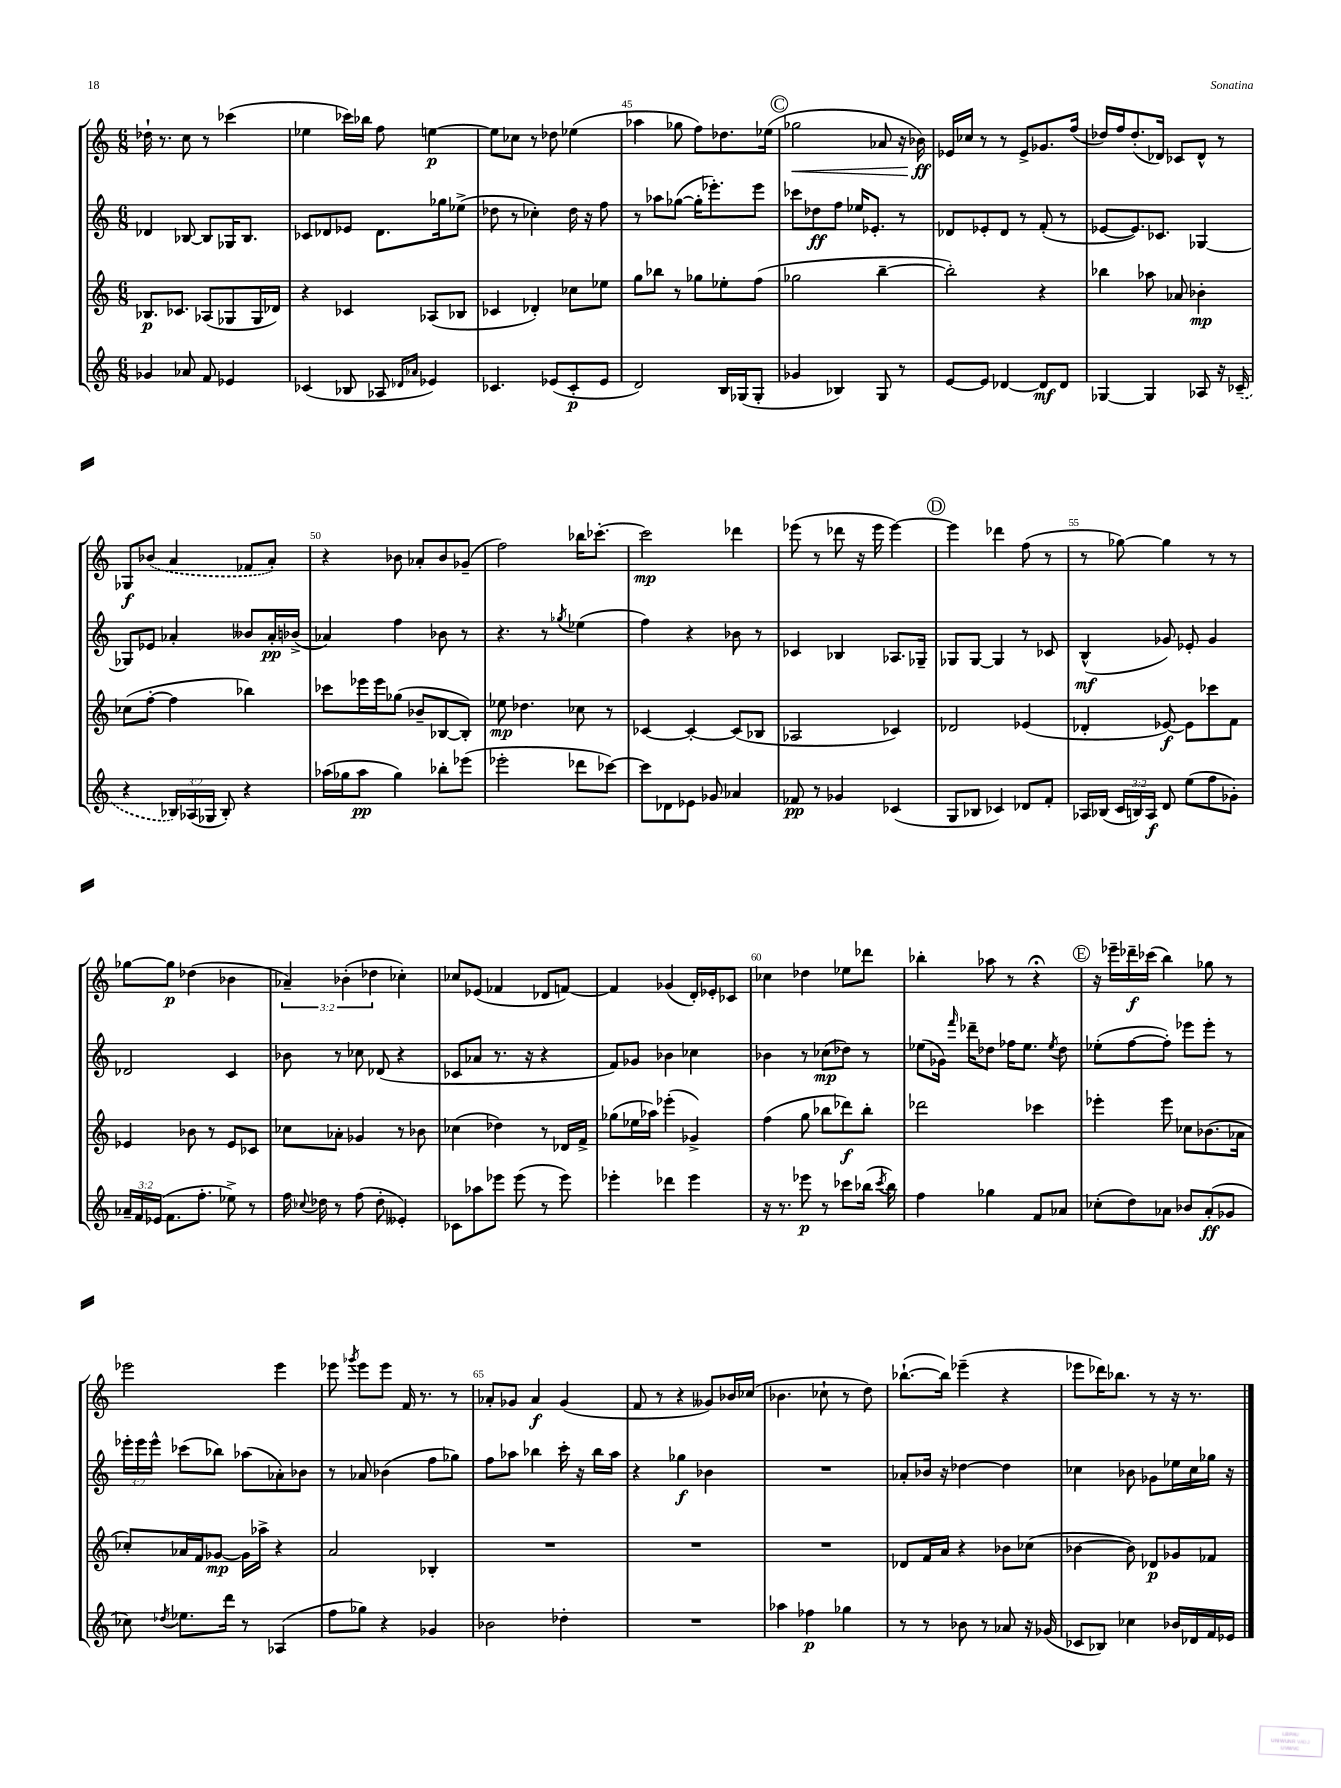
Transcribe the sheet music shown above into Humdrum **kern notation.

**kern	**kern	**kern	**kern
*staff4	*staff3	*staff2	*staff1
*clefG2	*clefG2	*clefG2	*clefG2
*k[]	*k[]	*k[]	*k[]
*M6/8	*M6/8	*M6/8	*M6/8
4g-	8.B-	4d-	16dd-`
.	.	.	8.r
.	8.c-	.	.
8a-	.	[8B-	8cc
8f	(8A-	8B-]	8r
4e-	8G-	16G-	(4ccc-
.	.	8.B-	.
.	16G-	.	.
.	16d-)	.	.
=	=	=	=
(4c-	4r	8c-	4ee-
.	.	8d-	.
8B-	4c-	8e-	16ccc-)
.	.	.	16bb-
8A-	.	8.d-	8ff
16qqd-	.	.	.
16qqa-	.	.	.
4e-)	(8A-	.	[4ee
.	.	16gg-	.
.	8B-	(8ee-^	.
=	=	=	=
4.c-	4c-	8dd-	8ee]
.	.	8r	8cc-
.	4d-')	4cc-')	8r
(8e-	.	.	8dd-
8c-'	8cc-	16dd-	(4ee-
.	.	16r	.
8e-	8ee-	8ff	.
=	=	=	=
2d)	8gg	8r	4aa-
.	8bb-	8aa-	.
.	8r	([8gg-	8gg-
.	8gg-	16gg-']	8ff)
.	.	8.eee-')	.
16B	8ee-'	.	8.dd-
(16G-	.	.	.
8G-'	(8ff	8eee-	.
.	.	.	(16ee-
=	=	=	=
4g-	2gg-	8ccc-	2gg-
.	.	8dd-	.
4B-)	.	8ff	.
.	.	16ee-	.
.	.	8.e-'	.
8G	[4bb~	.	8a-
8r	.	8r	16r
.	.	.	16b-)
=	=	=	=
[8e	2bb'])	8d-	16e-
.	.	.	16cc-
8e]	.	8e-'	8r
[4d-	.	8d-	8r
.	.	8r	8e-^
8d-]	4r	(8f'	8.g-
8d-	.	8r	.
.	.	.	(16ff
=	=	=	=
[4G-	4bb-	[8e-	16dd-)
.	.	.	16ff
.	.	8.e-])	(8.dd-'
4G-]	8aa-	.	.
.	.	8.c-	16d-)
.	8a-	.	8c-
8A-	4b-'	[4G-	8d-^^
16r	.	.	8r
(16c-~	.	.	.
=	=	=	=
4r	(8cc-	8G-]	8G-
.	[8ff'	8e-	(8b-
24B-)	4ff]	4a-'	4a
(24A-	.	.	.
24G-	.	.	.
8B-')	.	.	.
4r	4bb-)	8b--	8f-
.	.	16a-'	8a')
.	.	(16b-^	.
=	=	=	=
(16aa-	8ccc-	4a-)	4r
16gg-	.	.	.
8aa-	16eee-	.	.
.	16eee-	.	.
4gg-)	(8gg-	4ff	8b-
.	8b-~	.	8a-'
8bb-'	[8B-	8b-	8b-
(8eee-	8B-'])	8r	(8g-~
=	=	=	=
2eee-'	8ee-	4.r	2ff)
.	4.dd-	.	.
.	.	8r	.
.	.	8qgg-	.
8ddd-	8cc-	(4ee-	16bb-
.	.	.	[8.ccc-'
[8ccc-)	8r	.	.
=	=	=	=
8ccc-]	[4c-	4ff)	2ccc-]
8d-	.	.	.
8e-	4c-'_	4r	.
8g-	.	.	.
4a-	(8c-]	8b-	4ddd-
.	8B-	8r	.
=	=	=	=
8f-	2A-	4c-	(8eee-
8r	.	.	8r
4g-	.	4B-	8ddd-
.	.	.	16r
.	.	.	16eee-
(4c-	4c-)	8.A-	[4eee-)
.	.	16G-~	.
=	=	=	=
8G	2d-	8G-	4eee-]
8B-	.	[8G-	.
4c-)	.	4G-]	4ddd-
8d-	(4e-	8r	(8ff
8f'	.	8c-	8r
=	=	=	=
16A-	4d-'	(4B^^	8r
(16B-	.	.	.
24c	.	.	[8gg-)
24B)	.	.	.
24A-	.	.	.
8d	[8e-)	8g-)	4gg-]
(8ee	8e-]	8e-'	.
8ff	8ccc-	4g-	8r
8g-')	8f	.	8r
=	=	=	=
24a-~	4e-	2d-	[8gg-
24f	.	.	.
(24e-	.	.	.
8.f	.	.	8gg-]
.	8b-	.	(4dd-
8.ff'	.	.	.
.	8r	.	.
8ee-^)	8e-	4c	4b-
8r	8c-	.	.
=	=	=	=
16ff	8cc-	8b-	6a-~)
8qqcc-	.	.	.
16dd-	.	.	.
8r	8a-'	8r	.
.	.	.	(6b-'
(8ff	4g-	8cc-	.
.	.	.	6dd-
8dd-'	.	(8d-	.
4e--')	8r	4r	4cc-')
.	8b-	.	.
=	=	=	=
8c-	(4cc-	8c-	8cc-
8aa-	.	8a-	(8e-
8eee-	4dd-)	8.r	4f-
(8eee-	.	.	.
.	.	16r	.
8r	8r	4r	8d-
8eee-)	16d-	.	[8f)
.	16f^	.	.
=	=	=	=
4eee-'	(8gg-	8f)	4f]
.	16ee-	8g-	.
.	16aa-)	.	.
4ddd-	(4eee-'	4b-	(4g-
4eee-	4g-^)	4cc-	16d')
.	.	.	16e-'
.	.	.	8c-
=	=	=	=
16r	(4ff	4b-	4cc-
8.r	.	.	.
8eee-	8gg	8r	4dd-
8r	8bb-	(8cc-	.
8ccc-	8ddd-)	8dd-)	8ee-
(16bb-	8bb-'	8r	8ddd-
8qccc-	.	.	.
16bb-)	.	.	.
=	=	=	=
4ff	2ddd-	(8ee-	4bb-'
.	.	16g-)	.
.	.	16qqfff	.
.	.	16ddd-~	.
4gg-	.	8dd-	8aa-
.	.	16ff-	8r
.	.	8.ee-	.
8f	4ccc-	.	4r;
.	.	8qee-	.
8a-	.	8dd-	.
=	=	=	=
(8cc-'	4eee-'	(8ee-'	16r
.	.	.	16eee-~
8dd)	.	[8ff	16ddd-~
.	.	.	(16ccc-
8a-	8eee-	8ff'])	4bb)
8b-	8cc-	8eee-	.
(8a-'	(8.b-	8eee-'	8gg-
8g-	.	8r	8r
.	16a-	.	.
=	=	=	=
8cc-)	8cc-')	24eee-'	2eee-
.	.	24eee-	.
.	.	24eee-^^	.
8qdd-	.	.	.
8.ee-	16a-	(8ccc-	.
.	16f	.	.
.	[8g-	8bb-)	.
16ddd	.	.	.
8r	16g-]	(8aa-	.
.	16aa-^	.	.
(4A-	4r	8a-')	4eee-
.	.	8b-	.
=	=	=	=
8ff	2a	8r	8eee-
.	.	.	8qggg-
8gg-)	.	8a-	8eee-
4r	.	(4b-	8eee-
.	.	.	16f
.	.	.	8.r
4g-	4B-'	8ff	.
.	.	8gg-)	8r
=	=	=	=
2b-	2.r	8ff	8a-'
.	.	8aa-	8g-
.	.	4bb-	4a-
4dd-'	.	16ccc'	(4g-
.	.	16r	.
.	.	16bb-	.
.	.	16aa-	.
=	=	=	=
2.r	2.r	4r	8f
.	.	.	8r
.	.	4gg-	4r
.	.	4b-	8g--)
.	.	.	16b-
.	.	.	(16cc-
=	=	=	=
4aa-	2.r	2.r	4.b-
4ff-	.	.	.
.	.	.	8cc-`
4gg-	.	.	8r
.	.	.	8dd)
=	=	=	=
8r	8d-	8a-'	([8.bb-`
8r	16f	16b-	.
.	16a	16r	16bb-])
8b-	4r	[4dd-	(4eee-~
8r	.	.	.
8a-	8b-	4dd-]	4r
16r	(8cc-	.	.
(16g-	.	.	.
=	=	=	=
8c-	[4b-	4cc-	8eee-
8B-)	.	.	16ddd-)
.	.	.	8.bb-
4cc-	8b-])	8b-	.
.	8d-	8g-	8r
16b-	8g-	16ee-	16r
16d-	.	16cc-	8.r
16f	8f-	16gg-	.
16e-	.	16r	.
==	==	==	==
*-	*-	*-	*-
